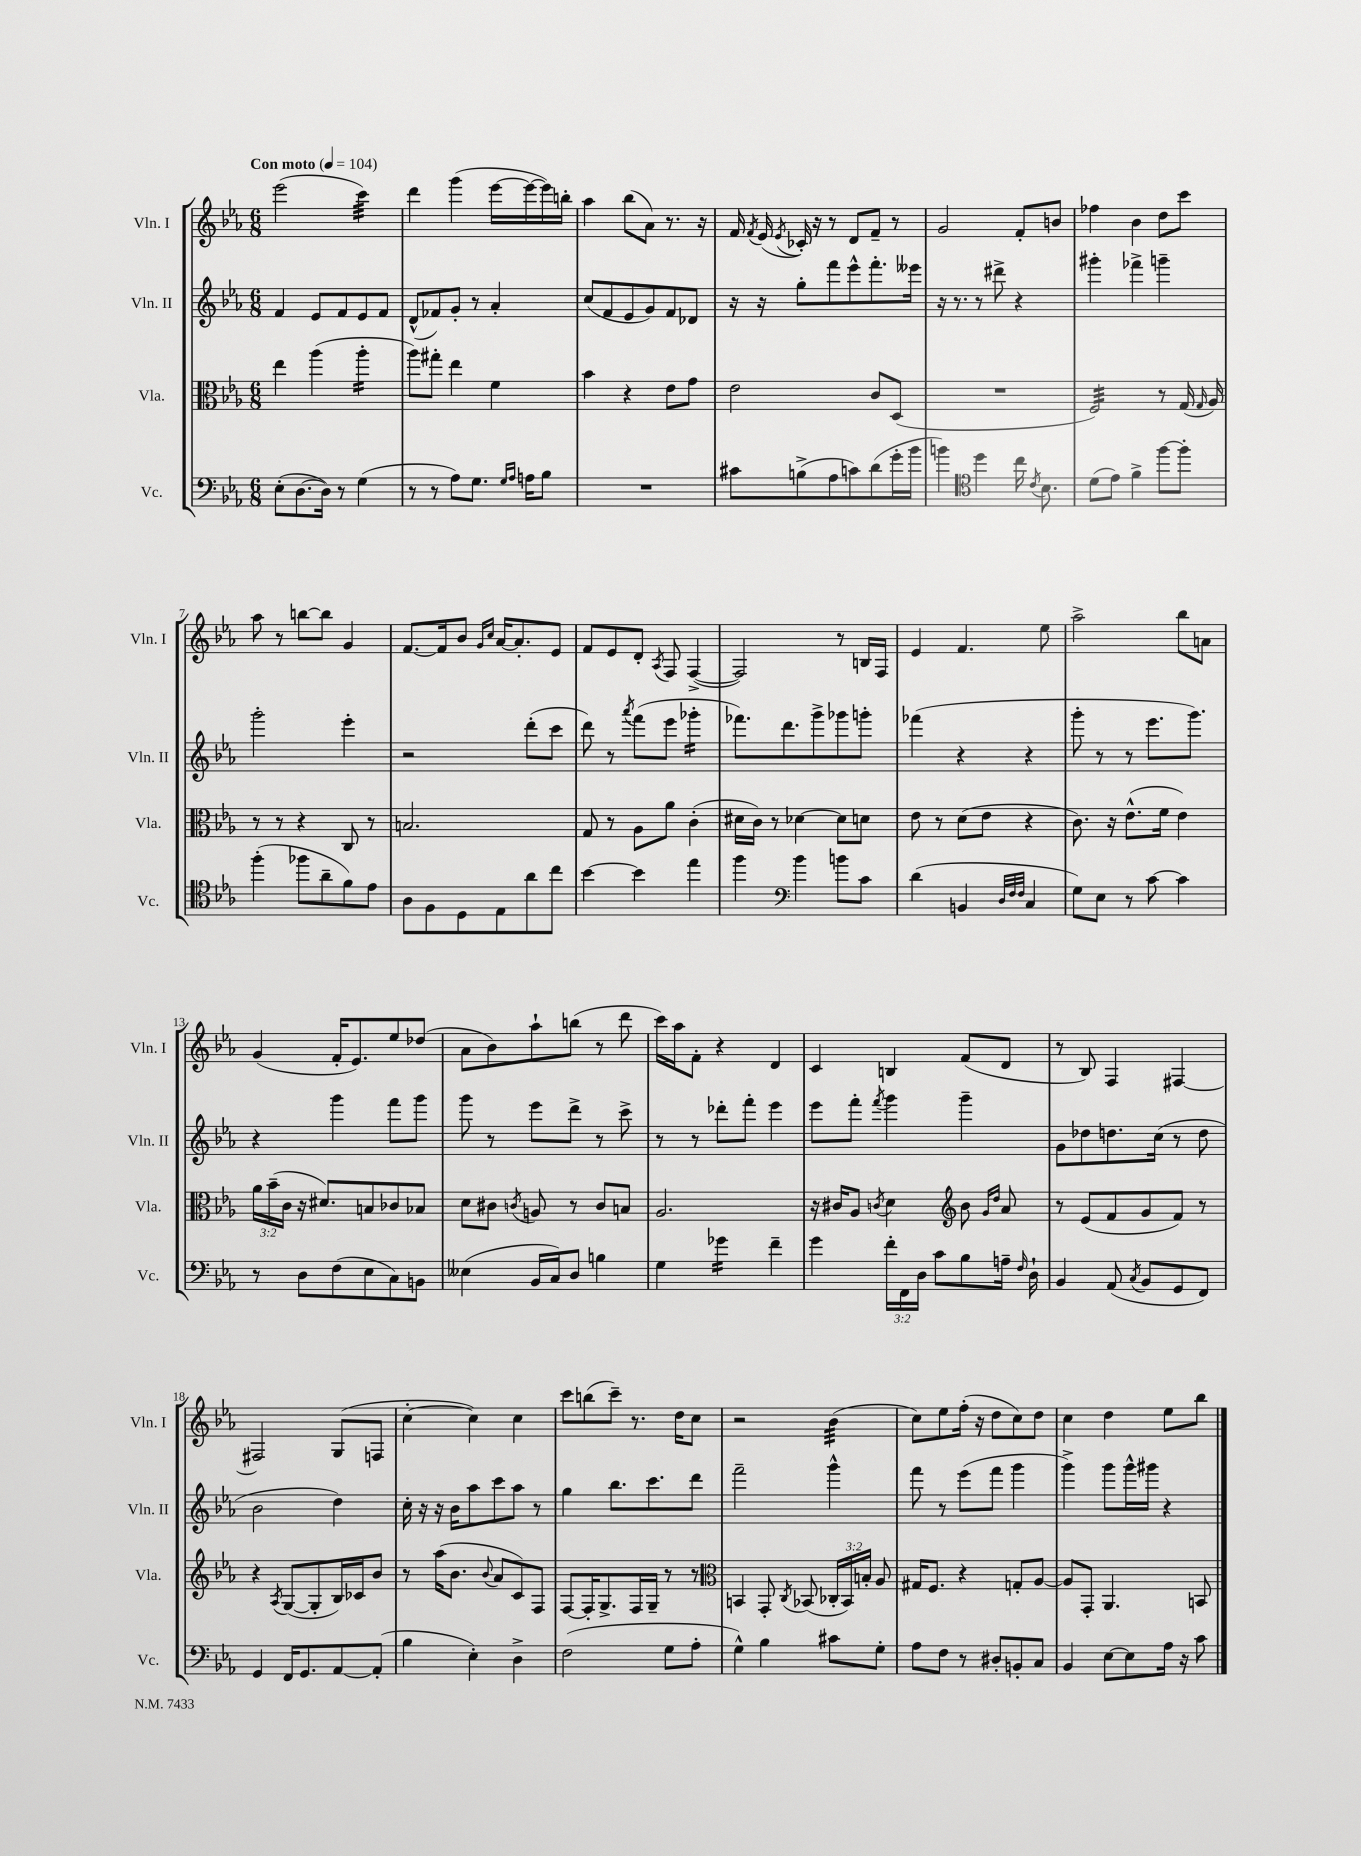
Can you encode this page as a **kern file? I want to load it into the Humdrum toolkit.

**kern	**kern	**kern	**kern
*staff4	*staff3	*staff2	*staff1
*clefF4	*clefC3	*clefG2	*clefG2
*k[b-e-a-]	*k[b-e-a-]	*k[b-e-a-]	*k[b-e-a-]
*M6/8	*M6/8	*M6/8	*M6/8
*MM104	*MM104	*MM104	*MM104
(8E-'	4ee-	4f	(2eee-
[8.D	.	.	.
.	(4aa-	8e-	.
16D])	.	.	.
8r	.	8f	.
(4G	4aa-'	8e-	4ccc)
.	.	8f	.
=	=	=	=
8r	8aa-)	(8d^^	4ddd
8r	8gg#'	8f-)	.
8A-)	4ee-	8g'	(4ggg
8.G	.	8r	.
.	4f	4a-'	[16eee-
16qqG	.	.	.
16qqA-	.	.	.
16A	.	.	16eee-_
8B-	.	.	16eee-])
.	.	.	16bb'
=	=	=	=
2.r	4b-	(8cc	4aa-
.	.	8f	.
.	4r	8e-	(8bb-
.	.	8g)	8a-)
.	8e-	8f	8.r
.	8g	8d-	.
.	.	.	16r
=	=	=	=
8c#	2e-	16r	16f
.	.	.	8qf
.	.	16r	(16e-
.	.	.	8qe-
(8B^	.	8gg'	16c-')
.	.	.	16r
8A-	.	8fff	8r
8c)	.	8eee-^^	8d
(8d	8c	8.fff'	8f~
16g'	(8D	.	8r
16b-	.	16eee--	.
=	=	=	=
4b)	2.r	16r	2g
.	.	8.r	.
*clefC4	*	*	*
4dd	.	8r	.
.	.	8ddd#^	.
16cc	.	4r	8f'
8qc	.	.	.
8.B-	.	.	.
.	.	.	8b
=	=	=	=
(8d	2F)	4ggg#'	4ff-
8e-)	.	.	.
4f^	.	4fff-^	4b-
[8ff	8r	4ggg~	8dd
8ff']	(16G	.	8ccc
.	16qqG	.	.
.	16A-)	.	.
=	=	=	=
(4ff'	8r	2ggg'	8aa-
.	8r	.	8r
8ff-	4r	.	[8bb
8a-~	.	.	8bb]
8f)	8C	4eee-'	4g
8e-	8r	.	.
=	=	=	=
8A-	2.B	2r	[8.f
8F	.	.	.
.	.	.	16f]
8D	.	.	8b-
.	.	.	16qqg
.	.	.	16qqcc
8E-	.	.	[16a-
.	.	.	8.a-']
8a-	.	(8ddd'	.
8cc	.	8ccc	8e-
=	=	=	=
[4b-	8G	8ddd)	8f
.	8r	8r	8e-
.	.	8qaaa-	.
4b-]	8A-	(8fff	8d'
.	.	.	8qA-
.	8a-	8eee-	8F
4ee-	(4c'	4ggg-'	([4F^
=	=	=	=
4ff	16d#	8.fff-)	2F])
.	16c)	.	.
.	8r	.	.
.	.	8.ddd	.
*clefF4	*	*	*
4b-	[4d-	.	.
.	.	8ggg^	.
8b	8d-]	8ggg-	8r
8c	8d	8ggg'	16B
.	.	.	16F
=	=	=	=
(4d	8e-	(4fff-	4e-
.	8r	.	.
4BB	(8d	4r	4.f
.	8e-	.	.
32qqD	.	.	.
32qqF	.	.	.
32qqF	.	.	.
4C	4r	4r	.
.	.	.	8ee-
=	=	=	=
8G)	8.c)	8ggg'	2aa-^
8E-	.	8r	.
.	16r	.	.
8r	(8.e-^^	8r	.
[8c	.	8.eee-	.
.	16f	.	.
4c]	4e-)	.	8bb-
.	.	8.ggg)	.
.	.	.	8a
=	=	=	=
8r	24a-	4r	(4g
.	(24b-~	.	.
.	24c	.	.
8D	16r	.	.
.	8.d#)	.	.
(8F	.	4ggg	16f'
.	.	.	8.e-)
8E-	8B	.	.
8C)	8c-	8fff	8ee-
8BB	8B-	8ggg	(8dd-
=	=	=	=
(4E--	8d	8ggg	8a-
.	8c#	8r	8b-)
.	8qc	.	.
16BB-	8A	8eee-	8aa-`
16C)	.	.	.
8D	8r	8ddd^	(8bb
4B	8c	8r	8r
.	8B	8ccc^	8ddd
=	=	=	=
4G	2.A-	8r	16ccc)
.	.	.	16aa-
.	.	8r	8f'
4g-	.	8ddd-'	4r
.	.	8fff'	.
4f~	.	4eee-	4d
=	=	=	=
4g	16r	8eee-	4c
.	16c#	.	.
.	8A-	8fff'	.
.	8qc	8qfff	.
24f'	4d	4ggg	4B
24FF	.	.	.
24D	.	.	.
8c	.	.	.
*	*clefG2	*	*
8B-	8b-	4ggg~	(8f
.	16qqg	.	.
.	16qqdd	.	.
16A~	8a-	.	8d
16qqF	.	.	.
16D`	.	.	.
=	=	=	=
4BB-	8r	8g	8r
.	(8e-	8dd-	8B-)
(8AA-	8f	8.dd	4F
8qC	.	.	.
8BB-	8g	.	.
.	.	(16cc	.
8GG	8f)	8r	[4F#
8FF)	8r	8dd	.
=	=	=	=
4GG	4r	2b-	2F#]
.	8qA-	.	.
16FF	([8G	.	.
8.GG	.	.	.
.	8G']	.	.
[8AA-	16B-)	4dd)	(8G
.	16c-	.	.
(8AA-']	8b-	.	8F
=	=	=	=
4B-	8r	16cc'	[4cc'
.	.	16r	.
.	(16aa-	16r	.
.	8.b-	16b-	.
4E-')	.	8aa-	4cc])
.	8qqb-	.	.
.	8a-	8ccc	.
4D^	8c)	8aa-	4cc
.	8F	8r	.
=	=	=	=
(2F	[8F	4gg	8ccc
.	16F']	.	(8bb
.	8.G^	.	.
.	.	8.bb-	8ccc~)
.	16F	.	8.r
.	16G~	8.ccc	.
8G	8r	.	.
.	.	.	16dd
8A-'	8r	8ddd	8cc
=	=	=	=
*	*clefC3	*	*
4G^^)	4BB	2fff~	2r
4B-	8GG'	.	.
.	8qC	.	.
.	(8BB-	.	.
8c#	24C-'	4ggg^^	(4b-
.	24BB-)	.	.
.	24B'	.	.
8G'	8A-	.	.
=	=	=	=
8A-	16G#	8fff	8cc)
.	8.F	.	.
8F	.	8r	8ee-
8r	4r	(8eee-	(16ff'
.	.	.	16r
8D#'	.	8fff	8dd
8BB'	8G'	4ggg	8cc)
8C	[8A-	.	8dd
=	=	=	=
4BB-	8A-]	4ggg^)	4cc
.	8GG'	.	.
[8E-	4.AA-	8ggg	4dd
8E-]	.	16ggg^^	.
.	.	16ggg#	.
16A-	.	4r	8ee-
16r	.	.	.
8c	8BB	.	8bb-
==	==	==	==
*-	*-	*-	*-
